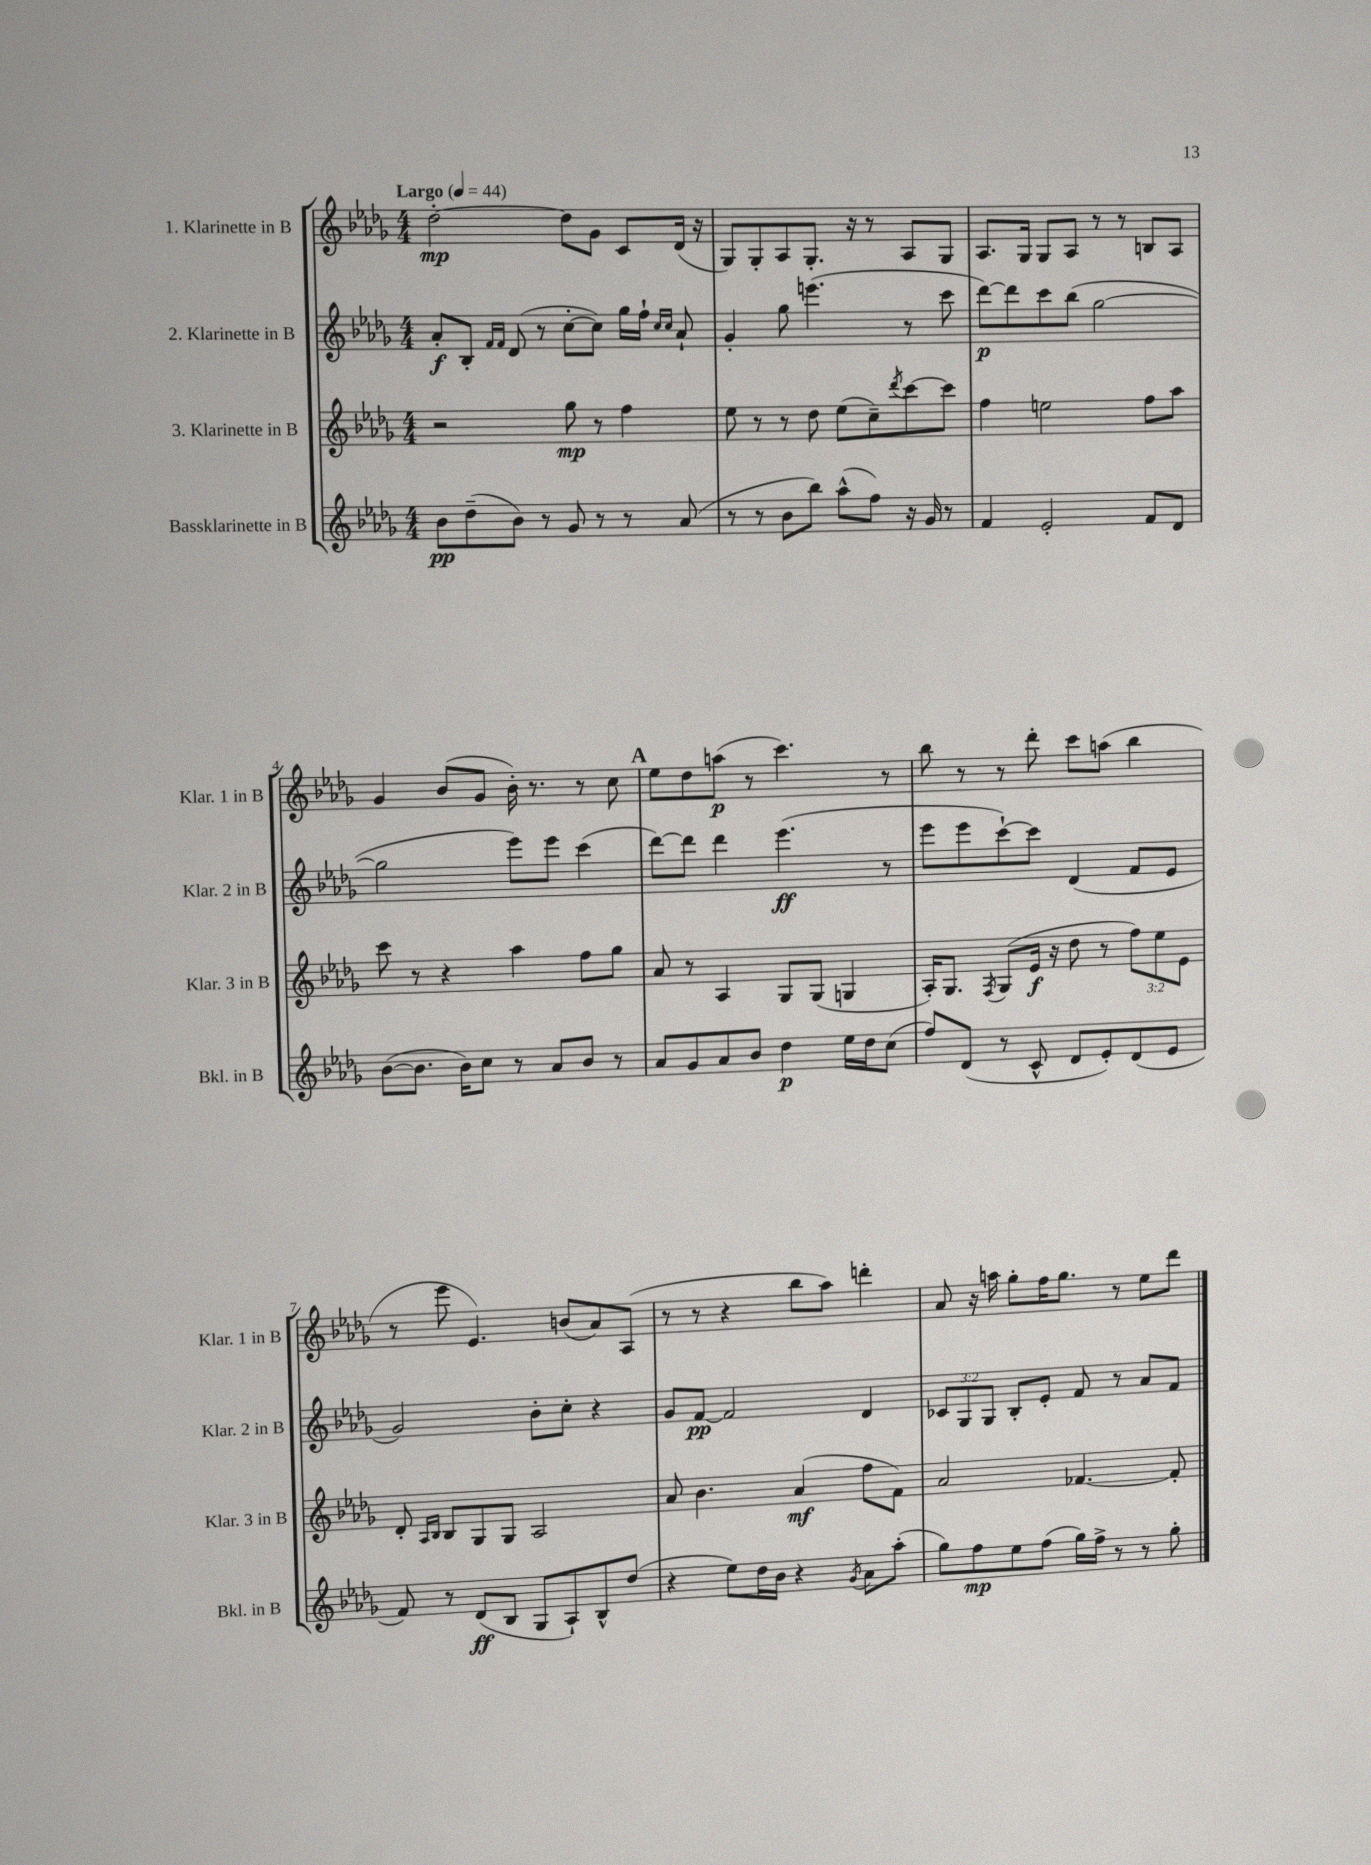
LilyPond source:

<<
\new StaffGroup <<
\new Staff = "s0" \with { instrumentName = "1. Klarinette in B" shortInstrumentName = "Klar. 1 in B" } {
    \clef treble \key des \major \numericTimeSignature \time 4/4 \tempo "Largo" 4 = 44
    des''2~-.\mp des''8 ges'8 c'8 des'16( r16 |
    ges8) ges8-. aes8 ges8.-. r16 r8 aes8 ges8 |
    aes8. ges16 ges8 aes8 r8 r8 b8 aes8 |
    ges'4 bes'8( ges'8 bes'16-.) r8. r8 c''8 |
    \mark \markup { \bold "A" } ees''8 des''8 a''8\p( r8 c'''4.) r8 |
    bes''8 r8 r8 des'''8-. c'''8 a''8( bes''4 |
    r8 ees'''8 ees'4.) b'8( aes'8) aes8( |
    r8 r8 r4 bes''8 aes''8) d'''4-. |
    aes'8 r16 a''16 ges''8-. f''16 ges''8. r8 ees''8 des'''8 \bar "|." |
}
\new Staff = "s1" \with { instrumentName = "2. Klarinette in B" shortInstrumentName = "Klar. 2 in B" } {
    \clef treble \key des \major \numericTimeSignature \time 4/4 \override Staff.TupletNumber.text = #tuplet-number::calc-fraction-text
    aes'8-.\f bes8-. \grace { f'16 f'16 } des'8( r8 c''8~-. c''8) ges''16 f''16-! \grace { c''16 c''16 } aes'8-! |
    ges'4-. ges''8 e'''4.( r8 c'''8 |
    des'''8~\p) des'''8 c'''8 bes''8( ges''2~ |
    ges''2 ees'''8) ees'''8 c'''4( |
    \mark \markup { \bold "A" } des'''8~) des'''8 des'''4 ees'''4.\ff( r8 |
    ees'''8 ees'''8 c'''8~-!) c'''8 des'4( f'8 ees'8 |
    ges'2) bes'8-. c''8-. r4 |
    ges'8 f'8~\pp f'2 des'4 |
    \tuplet 3/2 { ces'8 ges8 ges8 } bes8-. ees'8-. f'8 r8 aes'8 f'8 \bar "|." |
}
\new Staff = "s2" \with { instrumentName = "3. Klarinette in B" shortInstrumentName = "Klar. 3 in B" } {
    \clef treble \key des \major \numericTimeSignature \time 4/4 \override Staff.TupletNumber.text = #tuplet-number::calc-fraction-text
    r2 ges''8\mp r8 f''4 |
    ees''8 r8 r8 des''8 ees''8( c''8--) \acciaccatura { des'''8 } c'''8~ c'''8 |
    f''4 e''2 f''8 aes''8 |
    c'''8 r8 r4 aes''4 f''8 ges''8 |
    \mark \markup { \bold "A" } aes'8 r8 aes4 ges8 ges8( g4 |
    aes16-.) ges8. \acciaccatura { f8 } ges8( ees'16\f r16 des''8 r8 \tuplet 3/2 { f''8) ees''8 ees'8 } |
    des'8-. \grace { aes16 bes16 } bes8 ges8 ges8 aes2 |
    aes'8 bes'4. aes'4\mf( f''8 f'8) |
    aes'2 fes'4.~ fes'8-. \bar "|." |
}
\new Staff = "s3" \with { instrumentName = "Bassklarinette in B" shortInstrumentName = "Bkl. in B" } {
    \clef treble \key des \major \numericTimeSignature \time 4/4
    bes'8\pp des''8--( bes'8) r8 ges'8 r8 r8 aes'8( |
    r8 r8 bes'8 bes''8) aes''8-^( f''8) r16 ges'16 r8 |
    f'4 ees'2-. f'8 des'8 |
    bes'8~( bes'8. bes'16) c''8 r8 aes'8 bes'8 r8 |
    \mark \markup { \bold "A" } aes'8 ges'8 aes'8 bes'8 des''4\p ees''16 des''16 c''8( |
    f''8) des'8( r8 c'8-^ des'8 ees'8-.) des'8( ees'8 |
    f'8) r8 des'8\ff( bes8 ges8 aes8-!) bes8-^ des''8( |
    r4 ees''8) des''16 bes'16 r4 \acciaccatura { ges'8 } aes'8 aes''8-.( |
    ges''8) f''8\mp ees''8 f''8( ges''16) f''16-> r8 r8 ges''8-. \bar "|." |
}
>>
>>
